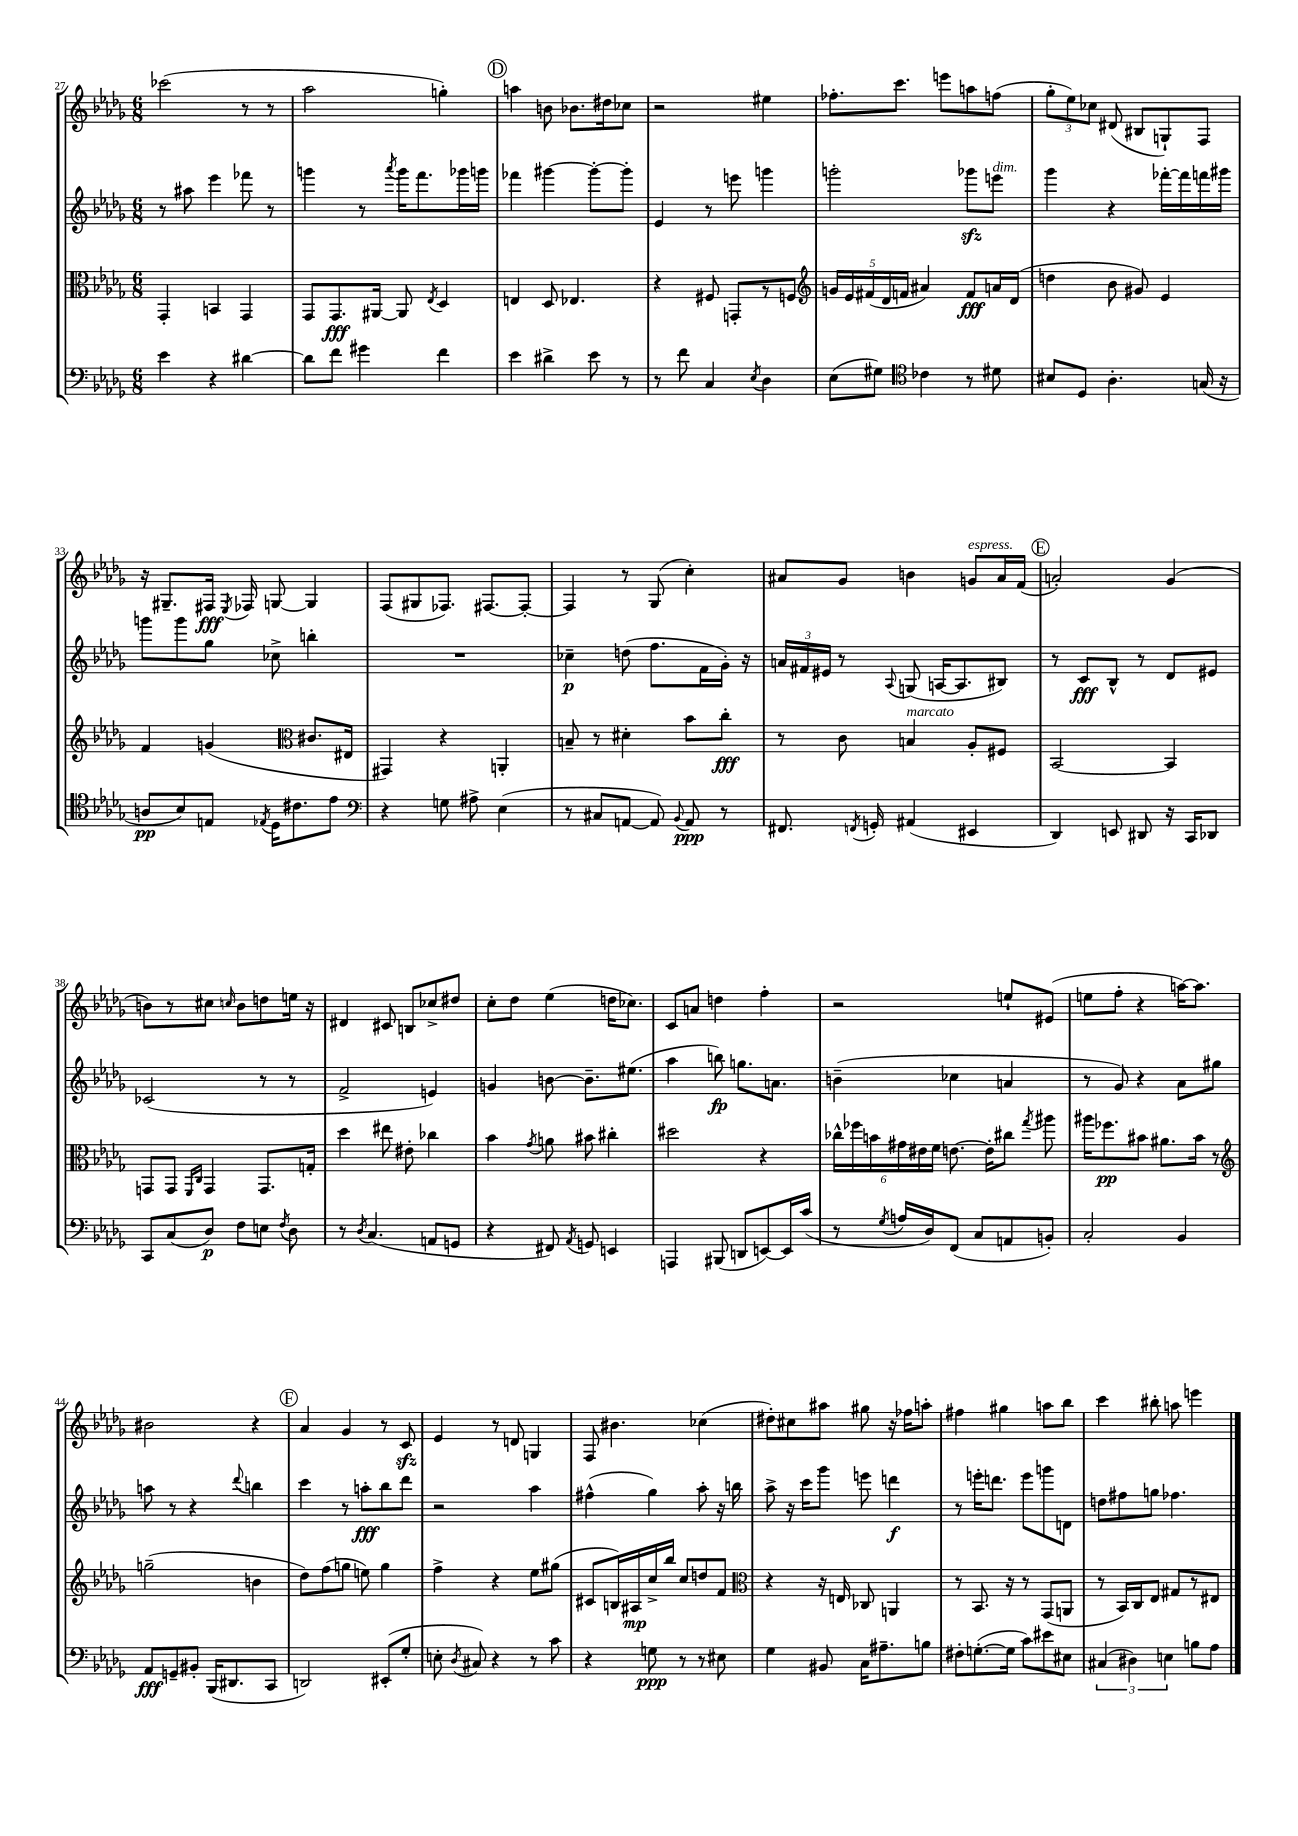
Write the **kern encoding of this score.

**kern	**kern	**kern	**kern
*staff4	*staff3	*staff2	*staff1
*clefF4	*clefC3	*clefG2	*clefG2
*k[b-e-a-d-g-]	*k[b-e-a-d-g-]	*k[b-e-a-d-g-]	*k[b-e-a-d-g-]
*M6/8	*M6/8	*M6/8	*M6/8
4e-\	4GG-'/	8r	(2ccc-\
.	.	8aa#\	.
4r	4BB/	4eee-\	.
[4d#\	4GG-/	8fff-\	8r
.	.	8r	8r
=	=	=	=
8d#\]L	8GG-/L	4ggg\	2aa-\
8f\J	8.GG-/	.	.
4g#\	.	8r	.
.	[16AA#/Jk	.	.
.	.	8qaaa-/	.
.	8AA#/]	16ggg\LK	.
.	.	8.fff\	.
.	8qE-/	.	.
4f\	4D-/	.	4gg'\)
.	.	16ggg-\L	.
.	.	16ggg\JJ	.
=	=	=	=
4e-\	4E/	4fff-\	4aa\
4d#^\	8D-/	[4ggg#\	8b\
.	4.E-/	.	8.b-\L
8e-\	.	8ggg#'\_L	.
.	.	.	16dd#\k
8r	.	8ggg#'\]J	8cc-\J
=	=	=	=
8r	4r	4e-/	2r
8f\	.	.	.
4C/	8F#/	8r	.
.	8GG'/L	8eee\	.
8qE-/	.	.	.
4D-\	8r	4ggg\	4ee#\
.	8F/J	.	.
=	=	=	=
*	*clefG2	*	*
(8E-\L	20g/LL	2ggg'\	8.ff-'\L
.	20e-/	.	.
.	(20f#/	.	.
8G#\J)	.	.	.
.	20d-/	.	.
.	.	.	8.ccc\J
.	20f/JJ	.	.
*clefC4	*	*	*
4c-\	4a#/)	.	.
.	.	.	8eee\L
8r	8f/L	8ggg-\L	8aa\
8d#\	16a/L	8eee\J	(8ff\J
.	(16d-/JJ	.	.
=	=	=	=
8B#/L	4dd\	4ggg-\	12gg-'\L
.	.	.	12ee-\)
8D-/J	.	.	.
.	.	.	12cc-\J
4.A-'\	8b-\	4r	(8d#/
.	8g#/)	.	8B#/L
.	4e-/	[16fff-'\LL	8G`/)
.	.	16fff-\]	.
(16G/	.	16fff\	8F/J
16r	.	16ggg#\JJ	.
=	=	=	=
8A/L	4f/	8ggg\L	16r
.	.	.	8.G#~/L
8B-/)	.	8ggg\	.
8E/J	(4g/	8gg-\J	16F#/Jk
.	.	.	8qE-/
.	.	.	16F-/
8qE-/	.	.	.
16D-\LK	.	8cc-^\	[8G/
8.c#\	.	.	.
*	*clefC3	*	*
.	8.c#/L	4bb'\	4G/]
8e-\J	.	.	.
.	16E#/Jk	.	.
=	=	=	=
*clefF4	*	*	*
4r	4GG#/)	2.r	(8F/L
.	.	.	8G#/
8G\	4r	.	8.F-/J)
8A#^\	.	.	.
.	.	.	[8.F#/L
(4E-\	4AA'/	.	.
.	.	.	8F#'/_J
=	=	=	=
8r	8B~/	4cc-~\	4F#/]
8C#/L	8r	.	.
[8AA/J	4d#'\	(8dd\	8r
8AA/])	.	8.ff\L	(8G-/
8qqBB-/	.	.	.
8AA/	8b-\L	.	4cc'\)
.	.	16f\L	.
8r	8cc'\J	16g-'\JJ)	.
.	.	16r	.
=	=	=	=
8.FF#/	8r	24a/LL	8a#/L
.	.	24f#/	.
.	.	24e#/JJ	.
.	8c\	8r	8g-/J
8qFF/	.	.	.
16GG'/	.	.	.
.	.	8qqA-/	.
(4AA#/	4B/	(8G/	4b\
.	.	[16A/LK	.
.	.	8.A/]	.
4EE#/	8A-'/L	.	8g/L
.	8F#/J	8B#/J)	16a#/L
.	.	.	(16f/JJ
=	=	=	=
4DD-/)	[2BB-/	8r	2a'/)
.	.	8c/L	.
8EE/	.	8B-^^/J	.
8DD#/	.	8r	.
16r	4BB-/]	8d-/L	(4g-/
16CC/LK	.	.	.
8DD-/J	.	8e#/J	.
=	=	=	=
8CC/L	8GG/L	(2c-/	8b\L)
(8C/	8GG/J	.	8r
.	16qqFF/LL	.	.
.	16qqC/JJ	.	.
8D-/J)	4GG/	.	8cc#\J
.	.	.	16qqcc/
8F\L	.	.	8b\L
8E\J	8.GG/L	8r	8dd\
8qF/	.	.	.
8D-\	.	8r	16ee\Jk
.	16G'/Jk	.	16r
=	=	=	=
8r	4dd-\	2f^/	4d#/
8qD-/	.	.	.
(4.C/	.	.	.
.	8ee#\	.	8c#/
.	8e#'\	.	8B/L
8AA/L	4cc-\	4e/)	8cc-^/
8GG/J	.	.	8dd#/J
=	=	=	=
4r	4b-\	4g/	8cc'\L
.	.	.	8dd-\J
.	8qg-/	.	.
8FF#/)	8a\	[8b\	(4ee-\
8qAA-/	.	.	.
8GG/	8b#\	8.b~\]L	.
4EE/	4cc#'\	.	16dd\LK
.	.	(8.ee#\J	8.cc-\J)
=	=	=	=
4AAA/	2dd#\	4aa-\	8c/L
.	.	.	8a/J
(8BBB#/	.	8bb\)	4dd\
8DD/L	.	8.gg\L	.
[8EE/)	4r	.	4ff'\
.	.	8.a\J	.
16EE/]L	.	.	.
(16c/JJ	.	.	.
=	=	=	=
8r	24cc-^^\LL	(4b~\	2r
.	24ff-\	.	.
.	24b\	.	.
8qG-/	.	.	.
16A/LL	24g#\	.	.
.	24e#\	.	.
16D-/J)	.	.	.
.	24f\JJ	.	.
(8FF/J	[8.e\	4cc-\	.
8C/L	.	.	.
.	16e'\]LK	.	.
8AA/	8cc#\J	4a/	8ee`/L
.	8qgg-/	.	.
8BB'/J)	8aa#\	.	(8e#/J
=	=	=	=
2C'/	16aa#\LK	8r	8ee\L
.	8.ff-\	.	.
.	.	8g-/)	8ff'\J
.	8b#\J	4r	4r
.	8.a#\L	.	.
4BB-/	.	8a-\L	[16aa\LK)
.	16b#\Jk	.	8.aa\]J
.	8r	8gg#\J	.
=	=	=	=
*	*clefG2	*	*
8AA-/L	(2gg~\	8aa\	2b#\
8GG~/	.	8r	.
8BB#'/J	.	4r	.
(16BBB-/LK	.	.	.
8.DD#/	.	.	.
.	.	8qqddd-/	.
.	4b\	4bb\	4r
8CC/J	.	.	.
=	=	=	=
2DD/)	8dd-\L)	4ccc\	4a-/
.	(8ff\	.	.
.	8gg\J	8r	4g-/
.	8ee\)	8aa'\L	.
(8EE#'/L	4gg\	8bb-\	8r
8G-'/J	.	8ddd-\J	8c/
=	=	=	=
8E'\	4ff^\	2r	4e-/
8qD-/	.	.	.
8C#/)	.	.	.
4r	4r	.	8r
.	.	.	8d/
8r	8ee-\L	4aa-\	4G/
8c\	(8gg#\J	.	.
=	=	=	=
4r	8c#/L	(4ff#^^\	8F/
.	16B/L)	.	4.b#\
.	16A#/	.	.
8G\	16cc^/	4gg-\)	.
.	16bb-/JJ	.	.
8r	8cc/L	.	.
8r	8dd/	8aa-'\	(4cc-\
8E#\	8f/J	16r	.
.	.	16bb\	.
=	=	=	=
*	*clefC3	*	*
4G-\	4r	8aa-^\	8dd#'\L)
.	.	16r	8cc#\
.	.	16ccc\LK	.
8BB#/	16r	8ggg-\J	8aa#\J
.	16E/	.	.
16C\LK	8C-/	8eee\	8gg#\
8.A#~\	.	.	.
.	4AA/	4ddd\	16r
.	.	.	16ff-\LK
8B\J	.	.	8aa'\J
=	=	=	=
8F#'\L	8r	8r	4ff#\
([8.G'\	8.BB-/	16eee'\LK	.
.	.	8.ddd\J	.
.	.	.	4gg#\
16G\]Jk	16r	.	.
8c\L)	8r	8eee\L	.
8e#\	(8GG-/L	8ggg\	8aa\L
8E#\J	8AA/J	8d\J	8bb-\J
=	=	=	=
(6C#/	8r	8dd\L	4ccc\
.	16BB-/LL)	8ff#\	.
6D#\)	.	.	.
.	16C/J	.	.
.	8E-/J	8gg\J	8bb#'\
6E\	.	.	.
.	8G#/L	4.ff-\	8aa\
8B\L	8r	.	4eee\
8A-\J	8E#/J	.	.
==	==	==	==
*-	*-	*-	*-
